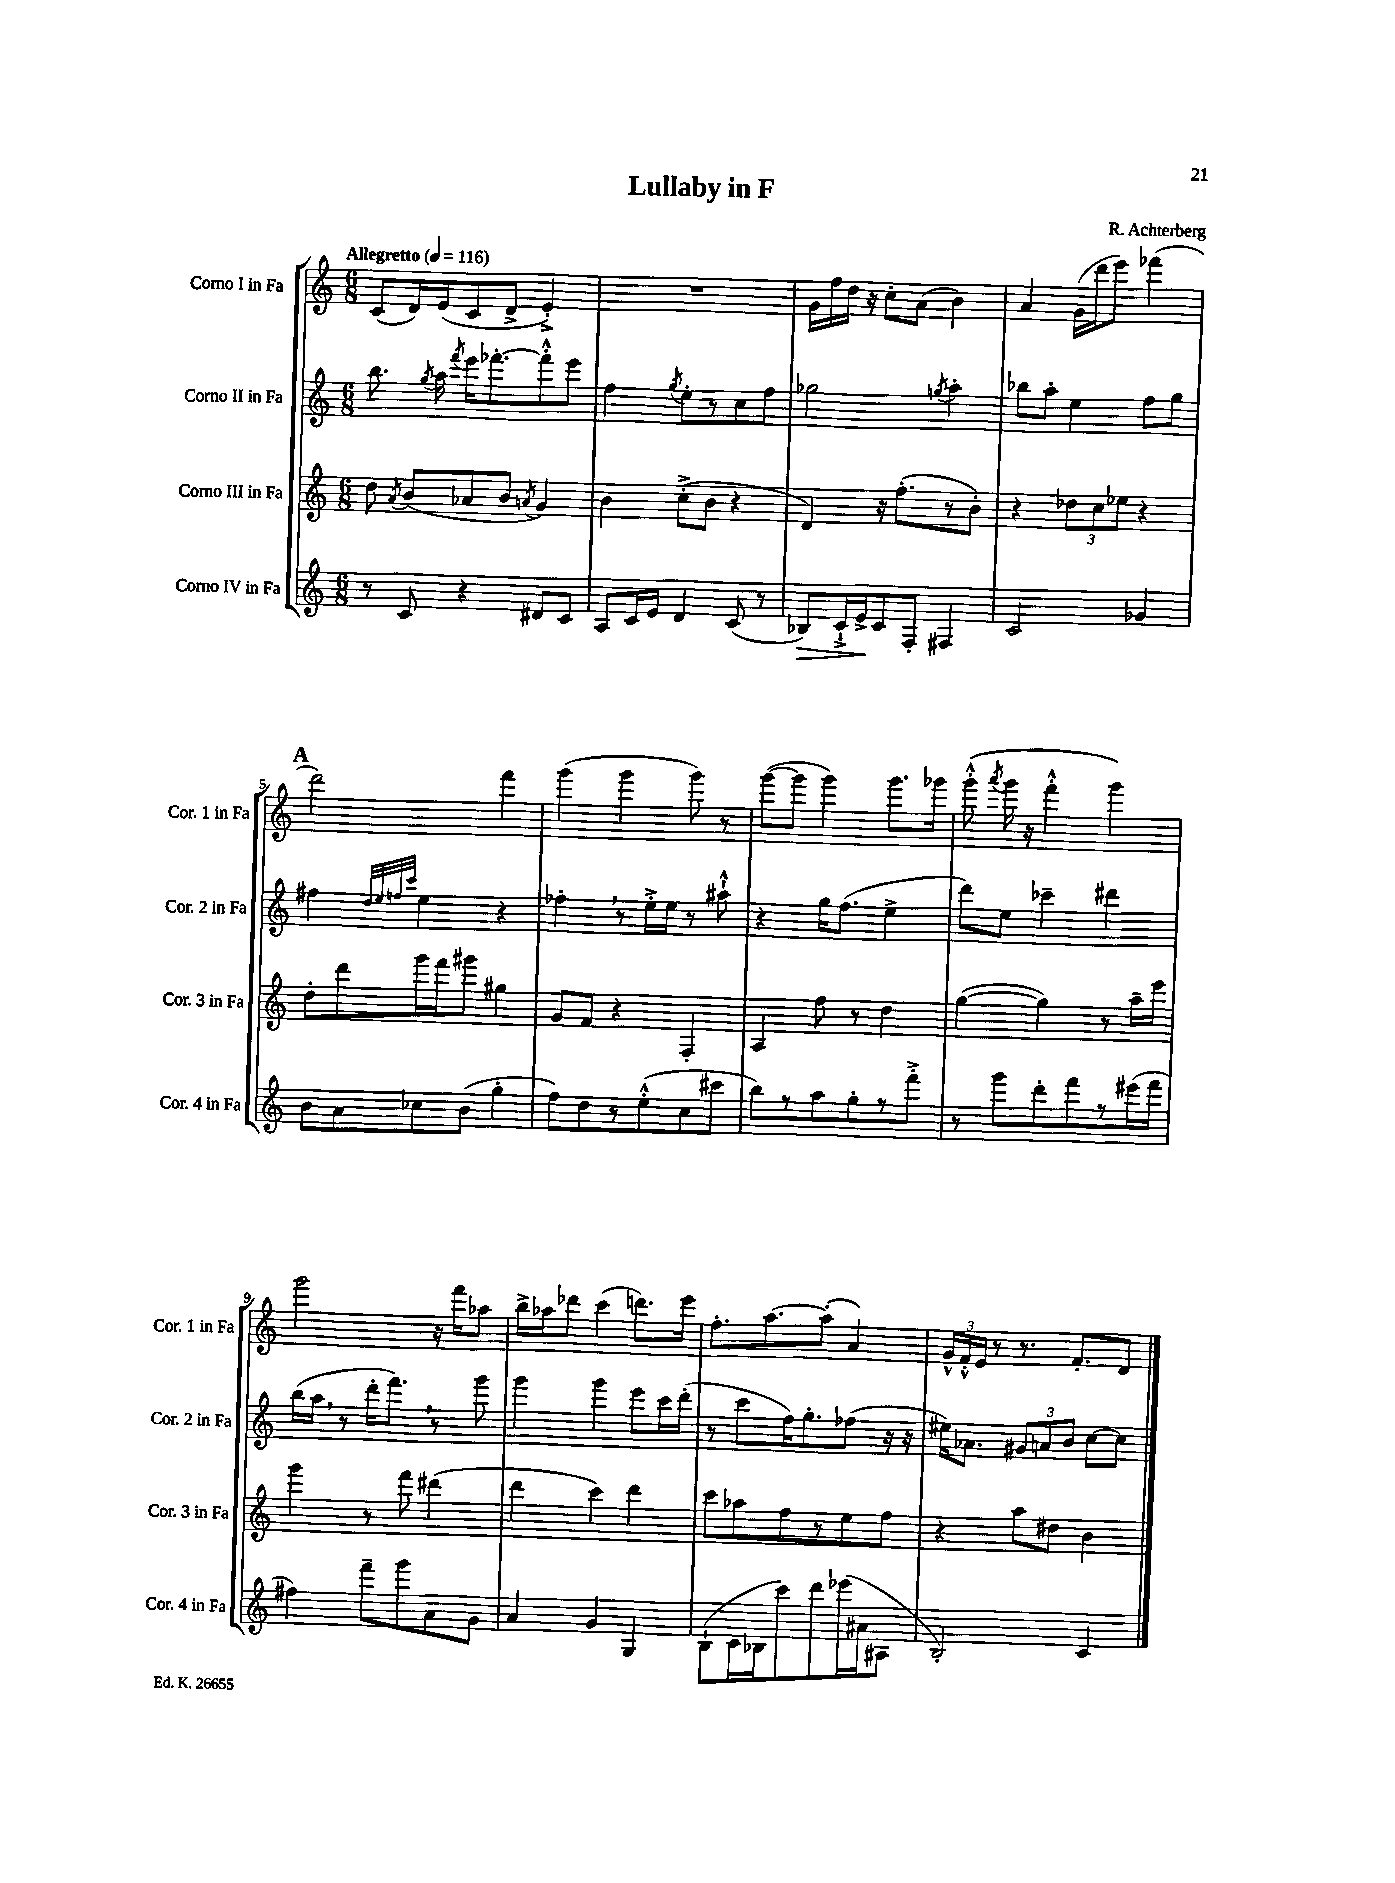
\header { title = "Lullaby in F" composer = "R. Achterberg" }
<<
\new StaffGroup <<
\new Staff = "s0" \with { instrumentName = "Corno I in Fa" shortInstrumentName = "Cor. 1 in Fa" } {
    \clef treble \key c \major \numericTimeSignature \time 6/8 \tempo "Allegretto" 4 = 116
    \autoBeamOff c'8[( d'16) e'16( c'8 d'8]-> e'4-.->) |
    R2. |
    g'16[ f''16 d''16] r16 c''8[-. a'8]( b'4) |
    a'4 g'16[( d'''16 e'''8]) fes'''4( |
    \mark \markup { \bold "A" } d'''2) f'''4 |
    g'''4( g'''4 g'''8) r8 |
    g'''8[~( g'''8] g'''4) g'''8.[ ges'''16] |
    g'''8-.-^( \acciaccatura { a'''8 } g'''16 r16 f'''4-.-^ g'''4) |
    g'''2 r16 f'''16[ aes''8] |
    b''16[-> aes''16 des'''8] c'''4( d'''8.[) e'''16] |
    f''8.[-. a''8.~ a''8]-.( a'4) |
    \tuplet 3/2 { g'16[-^ f'16-.-^ e'16] } r8 r8. f'8.[-. d'8] \bar "|." |
}
\new Staff = "s1" \with { instrumentName = "Corno II in Fa" shortInstrumentName = "Cor. 2 in Fa" } {
    \clef treble \key c \major \numericTimeSignature \time 6/8
    \autoBeamOff b''8. \acciaccatura { g''8 } a''16 \acciaccatura { f'''8 } e'''16[ fes'''8.~-. fes'''8-.-^ e'''8] |
    f''4 \acciaccatura { g''8 } e''8[-. r8 c''8 f''8] |
    ges''2 \acciaccatura { g''8 } a''4-. |
    bes''8[ a''8]-. e''4 f''8[ g''8] |
    \mark \markup { \bold "A" } fis''4 \grace { d''32[ e''32 f''32 c'''32] } e''4 r4 |
    fes''4-. \breathe r8 e''16[-.-> e''16] r8 ais''8-!-^ |
    r4 g''16[ f''8.]( e''4-> |
    d'''8[) e''8] ces'''4-- dis'''4 |
    b''16[( a''16] \breathe r8 d'''16[-. f'''8.]) \breathe r8 g'''8 |
    g'''4 g'''4 e'''8[ c'''16 d'''16]-.( |
    r8 c'''8[ f''16) g''8.-. fes''8]( r16 r16 |
    eis''16[) aes'8.] \tuplet 3/2 { gis'8[ a'8 b'8] } c''8[~ c''8] \bar "|." |
}
\new Staff = "s2" \with { instrumentName = "Corno III in Fa" shortInstrumentName = "Cor. 3 in Fa" } {
    \clef treble \key c \major \numericTimeSignature \time 6/8
    \autoBeamOff d''8 \acciaccatura { a'8 } b'8[( aes'8 b'8] \acciaccatura { a'8 } g'4) |
    b'4 c''8[-.->( b'8] r4 |
    d'4) r16 f''8.[-.( r8 b'8]-.) |
    r4 \tuplet 3/2 { des''8[ c''8 ees''8] } r4 |
    \mark \markup { \bold "A" } d''8[-. d'''8 g'''16 f'''16 gis'''8] gis''4 |
    g'8[ f'8] r4 f4-. |
    a4 f''8 r8 d''4 |
    g''4~( g''4) r8 a''16[-- e'''16] |
    g'''4 r8 f'''8 dis'''4( |
    d'''4 c'''4) d'''4 |
    c'''8[ aes''8 f''8 r8 e''8 f''8] |
    r4 a''8[ dis''8] b'4 \bar "|." |
}
\new Staff = "s3" \with { instrumentName = "Corno IV in Fa" shortInstrumentName = "Cor. 4 in Fa" } {
    \clef treble \key c \major \numericTimeSignature \time 6/8
    \autoBeamOff r8 c'8 r4 dis'8[ c'8] |
    a8[ c'16 e'16] d'4 c'8( r8 |
    bes8[\>) c'16-!-> e'16->\! c'8 f8]-. fis4 |
    c'2 ges'4 |
    \mark \markup { \bold "A" } b'8[ a'8 ces''8 b'8]( g''4-. |
    f''8[) d''8 r8 e''8-.-^( c''8 cis'''8] |
    b''8[) r8 a''8 g''8-. r8 f'''8]-.-> |
    r8 g'''8[ d'''8-. f'''8 r8 eis'''16( f'''16] |
    fis''4) f'''8[-- g'''8 a'8 g'8] |
    a'4 g'4 g4 |
    b8[-!( c'16 bes16 c'''8) d'''8 ees'''16( ais'16 ais8] |
    b2-.) c'4 \bar "|." |
}
>>
>>
